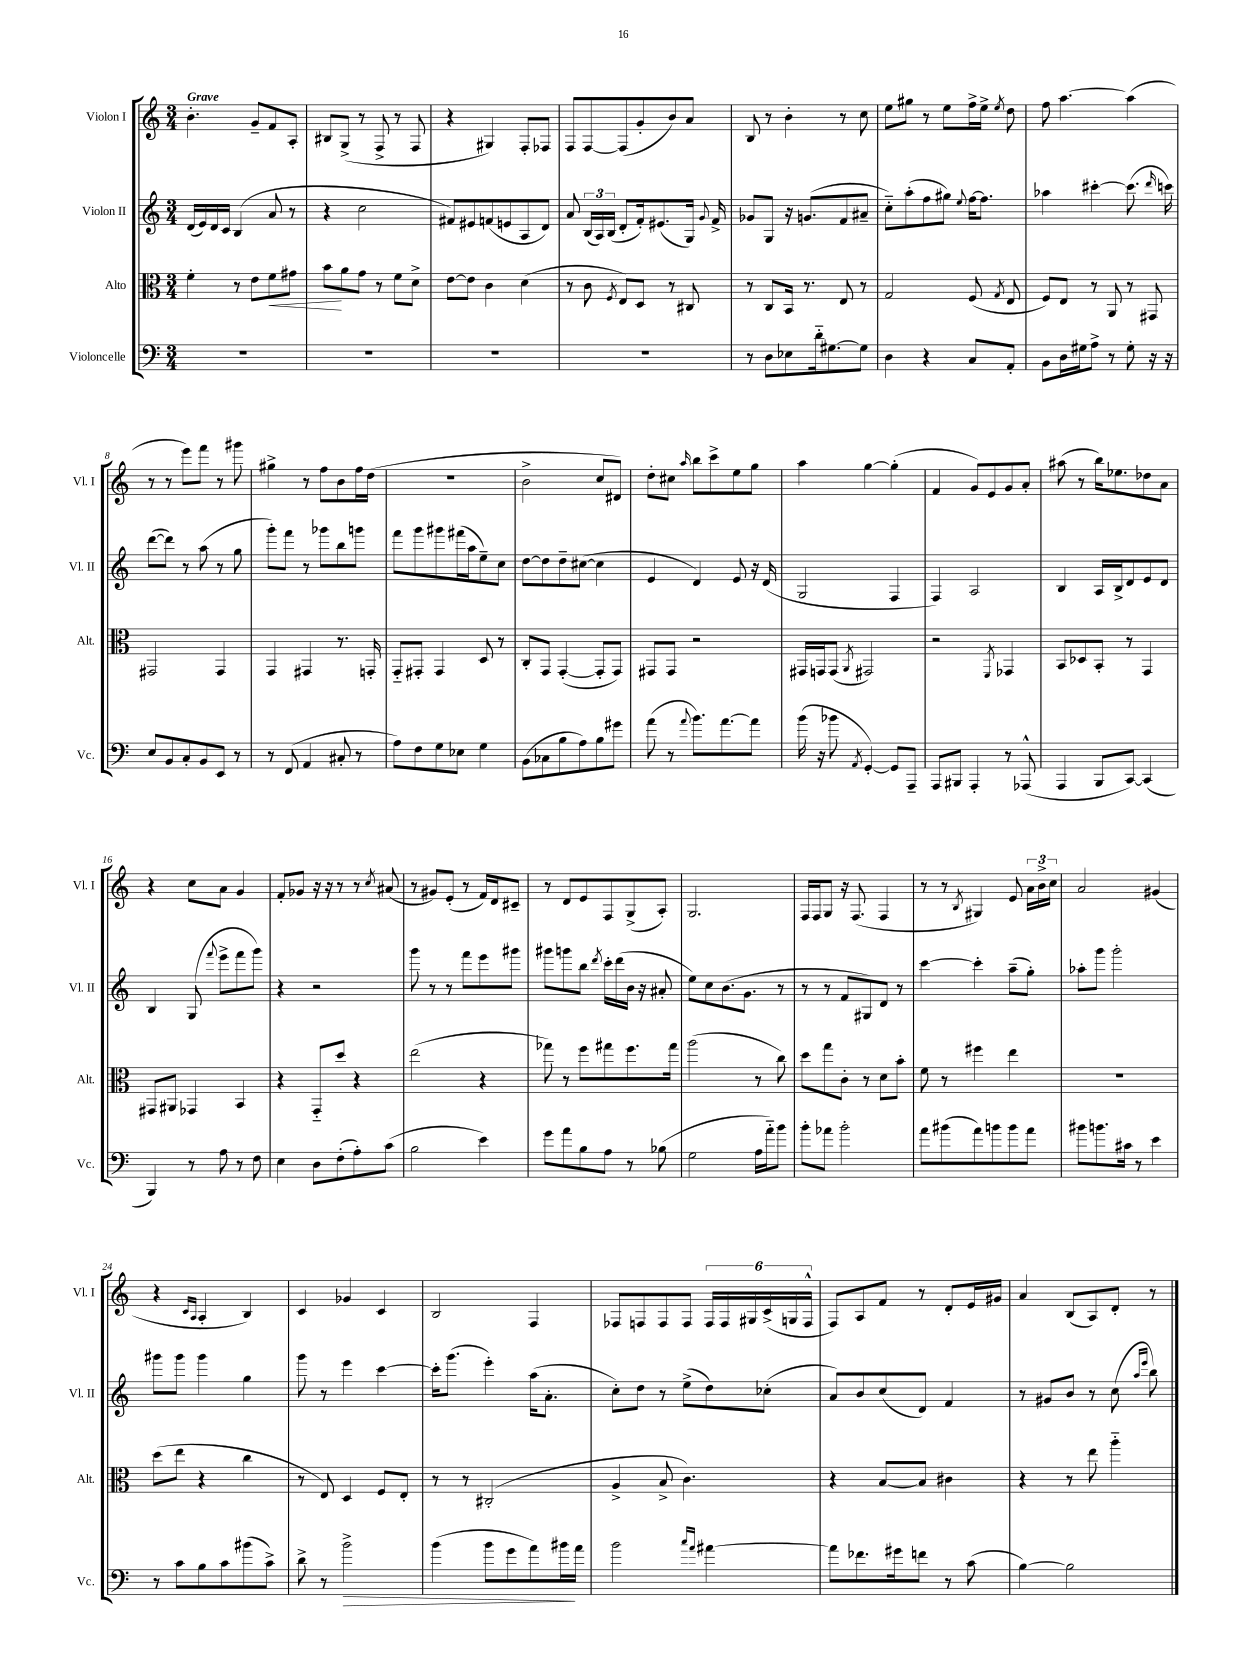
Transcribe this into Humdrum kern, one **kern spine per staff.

**kern	**dynam	**kern	**dynam	**kern	**kern
*part4	*part4	*part3	*part3	*part2	*part1
*staff4	*staff4	*staff3	*staff3	*staff2	*staff1
*I"Violoncelle	*	*I"Alto	*	*I"Violon II	*I"Violon I
*I'Vc.	*	*I'Alt.	*	*I'Vl. II	*I'Vl. I
*clefF4	*	*clefC3	*	*clefG2	*clefG2
*k[]	*	*k[]	*	*k[]	*k[]
*M3/4	*	*M3/4	*	*M3/4	*M3/4
=1	=1	=1	=1	=1	=1
!	!	!	!	!	!LO:TX:a:B:t=Grave
2.r	.	4f'\	.	(16d/LL	4.b'\
.	.	.	.	16e/)	.
.	.	.	.	16d/	.
.	.	.	.	16c/JJ	.
.	.	8r	.	(4B/	.
.	.	8e\L	.	.	8g~/L
!	!	!	!LO:HP:b	!	!
.	.	8f\	<	8a/	8f/
.	.	8g#X\J	.	8r	8A'/J
=2	=2	=2	=2	=2	=2
2.r	.	8b\L	.	4r	8B#X/L
.	.	8a\	[	.	(8G^/J
.	.	8g\J	.	2cc\	8r
.	.	8r	.	.	8F^/
.	.	8f\L	.	.	8r
.	.	8d^\J	.	.	8F/
=3	=3	=3	=3	=3	=3
2.r	.	[8e\L	.	8f#X/L)	4r
.	.	8e\J]	.	8e#X/	.
.	.	4c\	.	(8fn/	4G#X/)
.	.	.	.	8en/	.
.	.	(4d\	.	8A/	8F'/L
.	.	.	.	8d/J)	8F-X/J
=4	=4	=4	=4	=4	=4
2.r	.	8r	.	8a/	8F/L
.	.	8c\	.	(24B/LL	[8F/
.	.	.	.	24A/)	.
.	.	.	.	(24B/JJ	.
.	.	8qF/	.	.	.
.	.	8E/L)	.	8d'/L	(8F/]
.	.	8D/J	.	16f'/k)	8g'/
.	.	.	.	(8.e#X/	.
.	.	8r	.	.	8b/)
.	.	8C#X/	.	16G/Jk)	8a/J
.	.	.	.	8qqg/	.
.	.	.	.	16f^/	.
=5	=5	=5	=5	=5	=5
8r	.	8r	.	8g-X/L	8B/
8D\L	.	8C/L	.	8G/J	8r
8E-X\	.	16BB/Jk	.	16r	4b'\
.	.	8.r	.	(8.gn/L	.
16d\k	.	.	.	.	.
[8.G#X\	.	.	.	.	.
.	.	8E/	.	8f/	8r
8G#\J]	.	8r	.	8a#X~/J	8cc\
=6	=6	=6	=6	=6	=6
4D\	.	2G/	.	8cc\L)	8ee\L
.	.	.	.	(8aa'\	8gg#X\J
4r	.	.	.	8ff\	8r
.	.	.	.	8gg#X\J)	8ee\L
.	.	.	.	8qqee/	.
8C/L	.	(8F/	.	[16ff\KL	16ff^\L
.	.	.	.	8.ff\J]	16ee^\JJ
.	.	8qG/	.	.	8qee/
8AA'/J	.	8E/	.	.	8dd\
=7	=7	=7	=7	=7	=7
8BB\L	.	8F/L)	.	4aa-X\	8ff\
16D\L	.	8E/J	.	.	[4.aa\
16G#X\J	.	.	.	.	.
8A^\J	.	8r	.	[4ccc#X'\	.
8r	.	8AA/	.	.	.
8G#'\	.	8r	.	(8.ccc#\]	(4aa\]
16r	.	8GG#X/	.	.	.
.	.	.	.	16qqddd/	.
16r	.	.	.	16cccn\)	.
!!LO:LB:g=z
=8	=8	=8	=8	=8	=8
8E/L	.	2GG#X/	.	([8ddd\L	8r
8BB/	.	.	.	8ddd\J])	8r
8C'/	.	.	.	8r	8eee\L)
8BB/	.	.	.	(8aa\	8fff\J
8EE/J	.	4GG#/	.	8r	8r
8r	.	.	.	8gg\	8ggg#X\
=9	=9	=9	=9	=9	=9
8r	.	4GG/	.	8ggg'\L)	4gg#X^\
(8FF/	.	.	.	8fff\J	.
4AA/	.	4GG#X/	.	8r	8r
.	.	.	.	8ggg-X\L	8ff\L
8C#X'/	.	8.r	.	8bb\	8b\
8r	.	.	.	8gggn\J	16ff\L
.	.	16GGn'/	.	.	(16dd\JJ
=10	=10	=10	=10	=10	=10
8A\L)	.	8GG/L	.	8fff\L	2.r
8F\	.	8GG#X'/J	.	8ggg\	.
8G\	.	4GG#/	.	8ggg#X\	.
8E-X\J	.	.	.	(16fff#X\L	.
.	.	.	.	16aa\J	.
4G\	.	8D/	.	8ee~\)	.
.	.	8r	.	8cc\J	.
=11	=11	=11	=11	=11	=11
(8BB\L	.	8C'/L	.	[8dd\L	2b^\
8C-X\	.	8GG/J	.	8dd\]	.
8B\	.	([4GG'/	.	8dd~\	.
8A\)	.	.	.	([8cc#X\J	.
8B\	.	8GG'/L]	.	4cc#\]	8cc/L
8g#X\J	.	8GG/J)	.	.	8d#X/J)
=12	=12	=12	=12	=12	=12
(8a\	.	8GG#X/L	.	4e/	8dd'\L
8r	.	8GG#/J	.	.	8cc#X\J
8qqa/	.	.	.	.	16qqaa/
8.b\L)	.	2r	.	4d/)	8bb\L
.	.	.	.	.	8ccc^\
[8.a\	.	.	.	.	.
.	.	.	.	8e/	8ee\
8a\J]	.	.	.	16r	8gg\J
.	.	.	.	(16d/	.
=13	=13	=13	=13	=13	=13
(16b\	.	16GG#X/LL	.	2G/	4aa\
16r	.	16GGn/J	.	.	.
8b-X\	.	(8GG/J	.	.	.
8qAA/	.	8qAA/	.	.	.
[4GG'/)	.	2GG#X/)	.	.	[4gg\
8GG/L]	.	.	.	4F/	(4gg'\]
8AAA~/J	.	.	.	.	.
=14	=14	=14	=14	=14	=14
8AAA/L	.	2r	.	4F/)	4f/
8BBB#X/J	.	.	.	.	.
4AAA'/	.	.	.	2A/	8g/L)
.	.	.	.	.	8e/
.	.	8qFF/	.	.	.
8r	.	4GG-X/	.	.	8g/
(8AAA-X^^/	.	.	.	.	8a'/J
=15	=15	=15	=15	=15	=15
4AAA/	.	8BB/L	.	4B/	(8aa#X\
.	.	8D-X/	.	.	8r
8BBB/L	.	8BB'/J	.	16A/LL	16bb\KL)
.	.	.	.	16B^/J	8.ee-X\
[8CC/J)	.	8r	.	8d/	.
(4CC/]	.	4GG/	.	8e/	8dd-X\
.	.	.	.	8d/J	8a\J
!!LO:LB:g=z
=16	=16	=16	=16	=16	=16
4BBB/)	.	8GG#X/L	.	4B/	4r
.	.	8AA#X/J	.	.	.
8r	.	4GG-X/	.	(8G/	8cc\L
.	.	.	.	8qqfff/	.
8A\	.	.	.	8eee^\L	8a\J
8r	.	4BB/	.	8fff\	4g/
8F\	.	.	.	8ggg\J)	.
=17	=17	=17	=17	=17	=17
4E\	.	4r	.	4r	8f'/L
.	.	.	.	.	8g-X/J
8D\L	.	8GG/L	.	2r	16r
.	.	.	.	.	16r
(8F'\	.	8dd/J	.	.	8r
8A'\)	.	4r	.	.	8r
.	.	.	.	.	8qcc/
(8c\J	.	.	.	.	(8a#X/
=18	=18	=18	=18	=18	=18
2B\	.	(2ee\	.	8ggg\	8r
.	.	.	.	8r	8g#X/L)
.	.	.	.	8r	(8e'/J
.	.	.	.	8fff\L	8r
4e\)	.	4r	.	8eee\	16f/LL)
.	.	.	.	.	16d/J
.	.	.	.	8ggg#X\J	8c#X~/J
=19	=19	=19	=19	=19	=19
8g\L	.	8gg-X\)	.	8ggg#X\L	8r
8a\	.	8r	.	8gggn\	8d/L
8B\	.	8ff\L	.	8bb\J	8e/
.	.	.	.	8qddd/	.
8A\J	.	8gg#X\	.	16ccc'\LL	8F/
.	.	.	.	(16ddd\	.
8r	.	8.ff\	.	16b\JJ	(8G^/
.	.	.	.	16r	.
(8B-X\	.	.	.	8a#X'/	8A'/J)
.	.	16gg#\Jk	.	.	.
=20	=20	=20	=20	=20	=20
2G\	.	(2aa\	.	8ee\L)	2.G/
.	.	.	.	8cc\	.
.	.	.	.	(8.b\	.
.	.	.	.	8.g\J	.
16A\LL	.	8r	.	.	.
16a\J)	.	.	.	.	.
8b\J	.	8cc\)	.	8r	.
=21	=21	=21	=21	=21	=21
8b'\L	.	8dd\L	.	8r	16F/LL
.	.	.	.	.	16F/J
8a-X\J	.	8gg\	.	8r	8G/J
2b'\	.	8c'\J	.	8f/L	16r
.	.	.	.	.	(8.F/
.	.	8r	.	8G#X/)	.
.	.	8d\L	.	8d/J	4F/
.	.	8b'\J	.	8r	.
=22	=22	=22	=22	=22	=22
8a\L	.	8f\	.	[4ccc\	8r
(8b#X\	.	8r	.	.	8r
.	.	.	.	.	8qB/
8a\)	.	4ff#X\	.	4ccc'\]	4G#X/)
8bn\	.	.	.	.	.
8b\	.	4ee\	.	(8aa~\L	8e/
8a\J	.	.	.	8gg'\J)	24a\LL
.	.	.	.	.	24b^\
.	.	.	.	.	24cc\JJ
=23	=23	=23	=23	=23	=23
8b#X\L	.	2.r	.	8aa-X'\L	2a/
8.bn\	.	.	.	8ggg\J	.
.	.	.	.	2ggg'\	.
16c#X\Jk	.	.	.	.	.
8r	.	.	.	.	.
4e\	.	.	.	.	(4g#X/
!!LO:LB:g=z
=24	=24	=24	=24	=24	=24
8r	.	(8dd\L	.	8ggg#X\L	4r
8c\L	.	8ee\J	.	8ggg#\J	.
.	.	.	.	.	16qqc/LL
.	.	.	.	.	16qqA/JJ
8B\	.	4r	.	4ggg#\	4A'/
8c\	.	.	.	.	.
(8b#X\	.	4cc\	.	4gg\	4B/)
8c^\J)	.	.	.	.	.
=25	=25	=25	=25	=25	=25
8d^\	.	8r	.	8ggg\	4c/
8r	.	8E/)	.	8r	.
!	!LO:HP:b	!	!	!	!
2b^\	>	4D/	.	4eee\	4g-X/
.	.	8F/L	.	[4ccc\	4c/
.	.	8E'/J	.	.	.
=26	=26	=26	=26	=26	=26
(4b\	.	8r	.	16ccc'\KL]	2B/
.	.	.	.	(8.ggg\J	.
.	.	8r	.	.	.
8b\L	.	(2C#X'/	.	4eee'\)	.
8g\	.	.	.	.	.
8a\)	.	.	.	(16aa\KL	4F/
.	.	.	.	8.a'\J	.
16b#X\L	.	.	.	.	.
16a\JJ	]	.	.	.	.
=27	=27	=27	=27	=27	=27
2b\	.	4A^/	.	8cc'\L)	8F-X/L
.	.	.	.	8dd\J	8Fn/
.	.	8B^/	.	8r	8F/
.	.	4.c\)	.	(8ee^\L	8F/J
16qqcc/LL	.	.	.	.	.
16qqa/JJ	.	.	.	.	.
[4a#X\	.	.	.	8dd\)	24F/LL
.	.	.	.	.	24F/
.	.	.	.	.	24G#X/
.	.	.	.	(8cc-X'\J	(24c^/
.	.	.	.	.	24Gn/
.	.	.	.	.	24F^^/JJ
=28	=28	=28	=28	=28	=28
8a#\L]	.	4r	.	8a/L)	8F/L)
8.f-X\	.	.	.	8b/	8A/
.	.	[8B/L	.	(8cc/	8f/J
16g#X\k	.	.	.	.	.
8fn\J	.	8B/J]	.	8d/J)	8r
8r	.	4c#X\	.	4f/	8d'/L
(8c\	.	.	.	.	16e/L
.	.	.	.	.	16g#X/JJ
=29	=29	=29	=29	=29	=29
[4B\)	.	4r	.	8r	4a/
.	.	.	.	8g#X/L	.
2B\]	.	8r	.	8b/J	(8B/L
.	.	8ee\	.	8r	8A/)
.	.	4aa\	.	(8cc\	8d'/J
.	.	.	.	16qqaa/LL	.
.	.	.	.	16qqeee/JJ	.
.	.	.	.	8bb\)	8r
==	==	==	==	==	==
*-	*-	*-	*-	*-	*-
